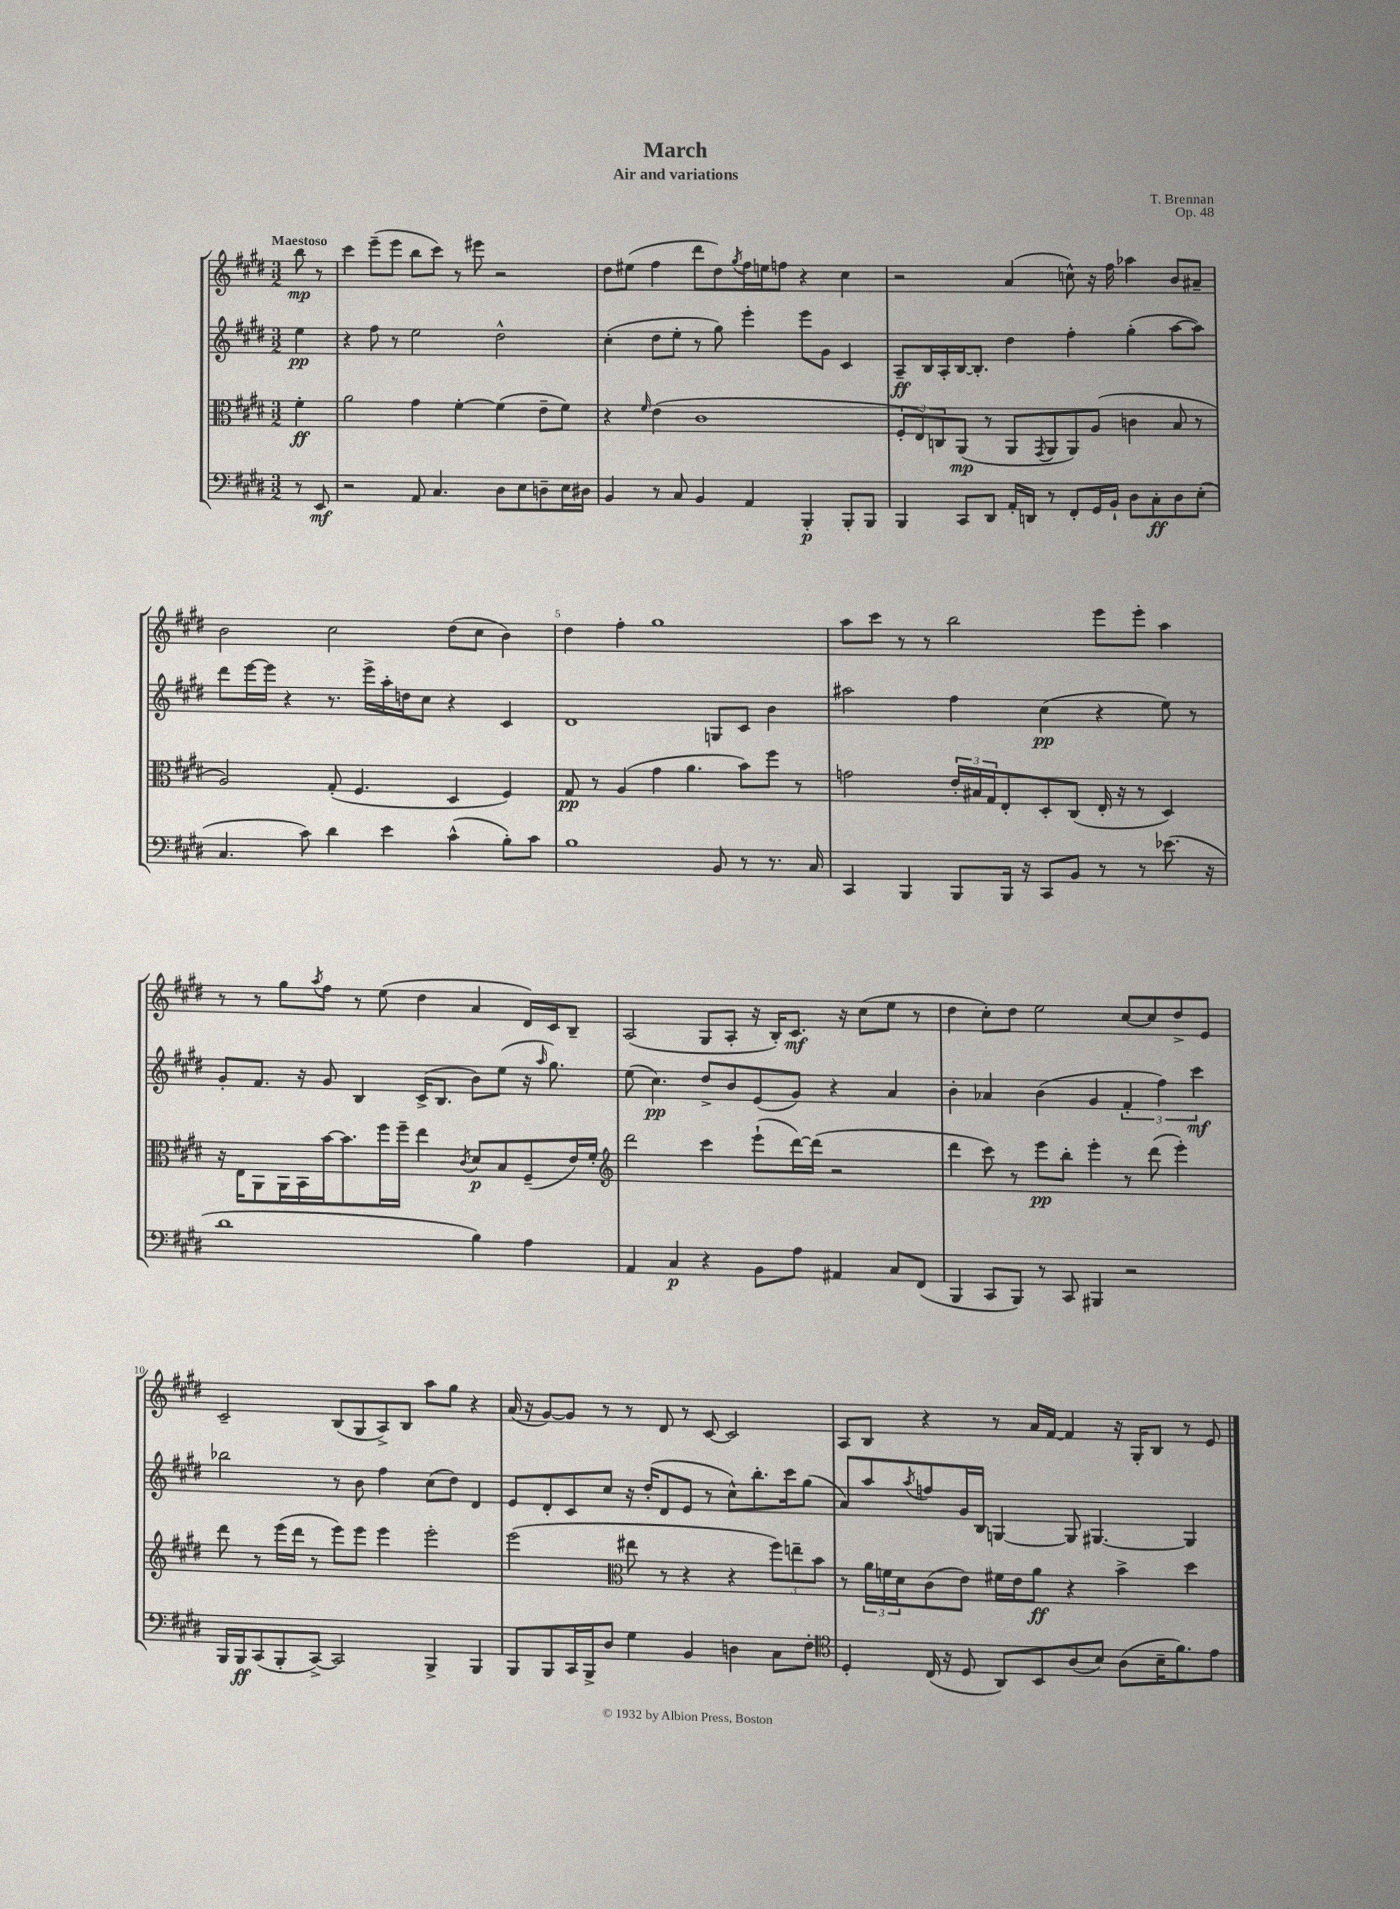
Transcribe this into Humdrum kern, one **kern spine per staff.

**kern	**dynam	**kern	**dynam	**kern	**dynam	**kern	**dynam
*part4	*part4	*part3	*part3	*part2	*part2	*part1	*part1
*staff4	*staff4	*staff3	*staff3	*staff2	*staff2	*staff1	*staff1
*clefF4	*	*clefC3	*	*clefG2	*	*clefG2	*
*k[f#c#g#d#]	*	*k[f#c#g#d#]	*	*k[f#c#g#d#]	*	*k[f#c#g#d#]	*
*M3/2	*	*M3/2	*	*M3/2	*	*M3/2	*
=	=	=	=	=	=	=	=
!	!	!	!	!	!	!LO:TX:a:B:t=Maestoso	!
8r	.	4f#'\	ff	4ee\	pp	8bb\	mp
8EE/	mf	.	.	.	.	8r	.
=1	=1	=1	=1	=1	=1	=1	=1
2r	.	2a\	.	4r	.	4ccc#\	.
.	.	.	.	8ff#\	.	(8eee~\L	.
.	.	.	.	8r	.	8eee\J	.
8AA/	.	4g#\	.	2ee\	.	8bb\L	.
4.C#/	.	.	.	.	.	8ccc#\J)	.
.	.	[4f#'\	.	.	.	8r	.
.	.	.	.	.	.	8eee#X\	.
8D#\L	.	(4f#\]	.	2dd#^^\	.	2r	.
8E\	.	.	.	.	.	.	.
8Dn~\	.	8e~\L	.	.	.	.	.
16E\L	.	8f#\J)	.	.	.	.	.
16D#X\JJ	.	.	.	.	.	.	.
=2	=2	=2	=2	=2	=2	=2	=2
4BB/	.	4r	.	(4cc#'\	.	8dd#\L	.
.	.	.	.	.	.	(8ee#X\J	.
.	.	16qqf#/	.	.	.	.	.
8r	.	(4e\	.	8dd#\L	.	4ff#\	.
8C#/	.	.	.	8ee'\J	.	.	.
4BB/	.	1c#	.	8r	.	8ddd#\L	.
.	.	.	.	8gg#\)	.	8dd#\)	.
.	.	.	.	.	.	8qgg#/	.
4AA/	.	.	.	4eee'\	.	16ff#\L	.
.	.	.	.	.	.	16een\J	.
.	.	.	.	.	.	8ffn\J	.
4BBB'/	p	.	.	8eee\L	.	4r	.
.	.	.	.	8g#\J	.	.	.
8BBB'/L	.	.	.	4c#/	.	4cc#\	.
8BBB/J	.	.	.	.	.	.	.
=3	=3	=3	=3	=3	=3	=3	=3
4BBB/	.	12F#'/L	.	8A~/L	ff	2r	.
.	.	12E/)	.	.	.	.	.
.	.	.	.	16B/L	.	.	.
.	.	12Cn/	.	.	.	.	.
.	.	.	.	16A'/	.	.	.
8CC#/L	.	(8AA/J	mp	[16B/J	.	.	.
.	.	.	.	8.B'/J]	.	.	.
8DD#/J	.	8r	.	.	.	.	.
16AA'/LL	.	8AA/L	.	4dd#\	.	(4a/	.
16DDn/JJ	.	.	.	.	.	.	.
.	.	8qGG#/	.	.	.	.	.
8r	.	8AA/	.	.	.	.	.
8FF#'/L	.	8AA/)	.	4ff#'\	.	8ccn^^\)	.
16GG#/L	.	(8A/J	.	.	.	16r	.
16BB`/JJ	.	.	.	.	.	16ff#\	.
8D#\L	.	4cn\	.	(4gg#'\	.	4aa-X\	.
8C#'\	ff	.	.	.	.	.	.
8D#\	.	8B/	.	[8aa\L	.	8b/L	.
(8E'\J	.	8r	.	8aa\J])	.	8a#X~/J	.
!!LO:LB:g=z
=4	=4	=4	=4	=4	=4	=4	=4
4.C#/	.	2A/)	.	8ddd#\L	.	2b\	.
.	.	.	.	[16eee\L	.	.	.
.	.	.	.	16eee\JJ]	.	.	.
.	.	.	.	4r	.	.	.
8c#\)	.	.	.	.	.	.	.
4d#\	.	(8G#'/	.	8.r	.	2cc#\	.
.	.	4.F#/	.	.	.	.	.
.	.	.	.	16eee^\LL	.	.	.
4e\	.	.	.	16aa'\	.	.	.
.	.	.	.	16ddn\J	.	.	.
.	.	.	.	8cc#\J	.	.	.
(4c#^^\	.	4D#/	.	4r	.	(8dd#\L	.
.	.	.	.	.	.	8cc#\J	.
8B'\L)	.	4F#/)	.	4c#/	.	4b\)	.
8c#\J	.	.	.	.	.	.	.
=5	=5	=5	=5	=5	=5	=5	=5
1B	.	8G#/	pp	1d#	.	4dd#\	.
.	.	8r	.	.	.	.	.
.	.	(4A/	.	.	.	4ff#'\	.
.	.	4g#\	.	.	.	1gg#	.
.	.	4.a\	.	.	.	.	.
8BB/	.	.	.	8Gn/L	.	.	.
8r	.	8b\L)	.	8c#/J	.	.	.
8.r	.	8ff#\J	.	4b\	.	.	.
.	.	8r	.	.	.	.	.
16C#/	.	.	.	.	.	.	.
=6	=6	=6	=6	=6	=6	=6	=6
4CC#/	.	2gn\	.	2aa#X\	.	8aa\L	.
.	.	.	.	.	.	8ccc#\J	.
4BBB/	.	.	.	.	.	8r	.
.	.	.	.	.	.	8r	.
8BBB/L	.	24e'/LL	.	4ff#\	.	2bb\	.
.	.	24B#X/	.	.	.	.	.
.	.	24G#/J	.	.	.	.	.
16BBB/Jk	.	8E'/	.	.	.	.	.
16r	.	.	.	.	.	.	.
8CC#/L	.	8D#'/	.	(4cc#\	pp	.	.
8BB/J	.	(8C#/J	.	.	.	.	.
8r	.	16E'/	.	4r	.	8eee\L	.
.	.	16r	.	.	.	.	.
8r	.	8r	.	.	.	8eee'\J	.
(8.e-X\	.	4D#/)	.	8ee\)	.	4aa\	.
.	.	.	.	8r	.	.	.
16r	.	.	.	.	.	.	.
!!LO:LB:g=z
=7	=7	=7	=7	=7	=7	=7	=7
1d#	.	16r	.	8g#'/L	.	8r	.
.	.	16E\KL	.	.	.	.	.
.	.	8AA\	.	8.f#/J	.	8r	.
.	.	16AA\L	.	.	.	8gg#\L	.
.	.	16BB\	.	16r	.	.	.
.	.	.	.	.	.	8qaa/	.
.	.	[16b\J	.	8g#/	.	8ff#\J	.
.	.	8.b\]	.	.	.	.	.
.	.	.	.	4B/	.	8r	.
.	.	16ff#\L	.	.	.	(8ee\	.
.	.	16ff#~\JJ	.	.	.	.	.
.	.	4ee\	.	(16c#^/KL	.	4dd#\	.
.	.	.	.	8.B/J	.	.	.
.	.	8qc#/	.	.	.	.	.
4B\)	.	8d#/L	p	8b\L)	.	4a/	.
.	.	8B/	.	(8ee\J	.	.	.
4A\	.	(8F#~/	.	16r	.	16d#/LL)	.
.	.	.	.	16qqaa/	.	.	.
.	.	.	.	8.gg#\)	.	16c#/J	.
.	.	16e/L)	.	.	.	8B~/J	.
.	.	16f#'/JJ	.	.	.	.	.
=8	=8	=8	=8	=8	=8	=8	=8
*	*	*clefG2	*	*	*	*	*
4AA/	.	2ddd#\	.	(8ee\	.	(2A/	.
.	.	.	.	4.cc#\)	pp	.	.
4C#/	p	.	.	.	.	.	.
4r	.	4ccc#\	.	8dd#^/L	.	8G#/L	.
.	.	.	.	8b/	.	8A'/J	.
8BB\L	.	(8eee`\L	.	(8e/	.	16r	.
.	.	.	.	.	.	16B'/KL)	.
8A\J	.	[16ddd#\L)	.	8g#/J)	.	8.c#/J	mf
.	.	(16ddd#\JJ]	.	.	.	.	.
4AA#X/	.	2r	.	4r	.	.	.
.	.	.	.	.	.	16r	.
.	.	.	.	.	.	(8cc#\L	.
8C#/L	.	.	.	4a/	.	8ee\J	.
(8FF#/J	.	.	.	.	.	8r	.
=9	=9	=9	=9	=9	=9	=9	=9
4BBB/	.	4ddd#\	.	4b'\	.	4dd#\	.
8CC#/L	.	8ccc#\)	.	4a-X/	.	8cc#'\L)	.
8BBB/J)	.	8r	.	.	.	8dd#\J	.
8r	.	8eee\L	pp	(4b\	.	2ee\	.
8CC#/	.	8bb'\J	.	.	.	.	.
4BBB#X/	.	4eee'\	.	4g#/	.	.	.
2r	.	8r	.	6f#'/	.	[8cc#/L	.
.	.	(8ddd#\	.	.	.	8cc#/]	.
.	.	.	.	6ff#\)	.	.	.
.	.	4eee'\)	.	.	.	8dd#^/	.
.	.	.	.	6ccc#\	mf	.	.
.	.	.	.	.	.	8e/J	.
!!LO:LB:g=z
=10	=10	=10	=10	=10	=10	=10	=10
16BBB/LL	.	8ddd#\	.	2bb-X\	.	2c#~/	.
16BBB/J	ff	.	.	.	.	.	.
(8CC#/	.	8r	.	.	.	.	.
8BBB'/	.	(16eee\LL	.	.	.	.	.
.	.	16ddd#\JJ	.	.	.	.	.
[8CC#^/J)	.	8r	.	.	.	.	.
2CC#/]	.	8eee\L)	.	8r	.	(8B/L	.
.	.	8eee\J	.	8b\	.	8G#/	.
.	.	4eee\	.	4ff#\	.	8A^/)	.
.	.	.	.	.	.	8B/J	.
4BBB^/	.	2eee'\	.	(8cc#\L	.	8aa\L	.
.	.	.	.	8dd#\J)	.	8gg#\J	.
4BBB/	.	.	.	4d#/	.	4r	.
=11	=11	=11	=11	=11	=11	=11	=11
8BBB/L	.	(2eee\	.	8e/L	.	(16a/	.
.	.	.	.	.	.	16r	.
8BBB/	.	.	.	8d#'/	.	[8g#/L)	.
16CC#/L	.	.	.	8c#/	.	8g#/J]	.
16BBB^/J	.	.	.	.	.	.	.
8D#/J	.	.	.	8cc#/J	.	8r	.
*	*	*clefC3	*	*	*	*	*
4G#\	.	8ee#X\	.	16r	.	8r	.
.	.	.	.	(16dd#'/KL	.	.	.
.	.	8r	.	8d#/	.	8d#/	.
4BB/	.	4r	.	8e/J	.	8r	.
.	.	.	.	8r	.	[8c#/	.
4Dn\	.	4r	.	8cc#^^\L)	.	2c#/]	.
.	.	.	.	8.bb'\	.	.	.
8C#\L	.	12ff#\L)	.	.	.	.	.
.	.	.	.	16ccc#\k	.	.	.
.	.	12een~\	.	.	.	.	.
8F#'\J	.	.	.	(8gg#\J	.	.	.
.	.	12b\J	.	.	.	.	.
=12	=12	=12	=12	=12	=12	=12	=12
*clefC4	*	*	*	*	*	*	*
4D#'/	.	8r	.	8a/L)	.	8A/L	.
.	.	24a\LL	.	8aa/	.	8B/J	.
.	.	24fn\	.	.	.	.	.
.	.	24d#\J	.	.	.	.	.
.	.	.	.	8qaa/	.	.	.
(16C#/	.	(8c#\	.	8ffn/	.	4r	.
16r	.	.	.	.	.	.	.
8D#/	.	8e\J)	.	16g#/L	.	.	.
.	.	.	.	16B/JJ	.	.	.
8AA/L)	.	16f#X\LL	.	[4Gn/	.	8r	.
.	.	16e\J	.	.	.	.	.
8BB/	.	8a\J	ff	.	.	16a/LL	.
.	.	.	.	.	.	[16f#/JJ	.
(8A/	.	4r	.	8G/]	.	4f#/]	.
8B/J)	.	.	.	[4.G#X/	.	.	.
(8A\L	.	4b^\	.	.	.	16r	.
.	.	.	.	.	.	16G#'/KL	.
16B~\K	.	.	.	.	.	8B/J	.
8.f#\)	.	.	.	.	.	.	.
.	.	4dd#\	.	4G#/]	.	8r	.
8e\J	.	.	.	.	.	8e/	.
==	==	==	==	==	==	==	==
*-	*-	*-	*-	*-	*-	*-	*-
